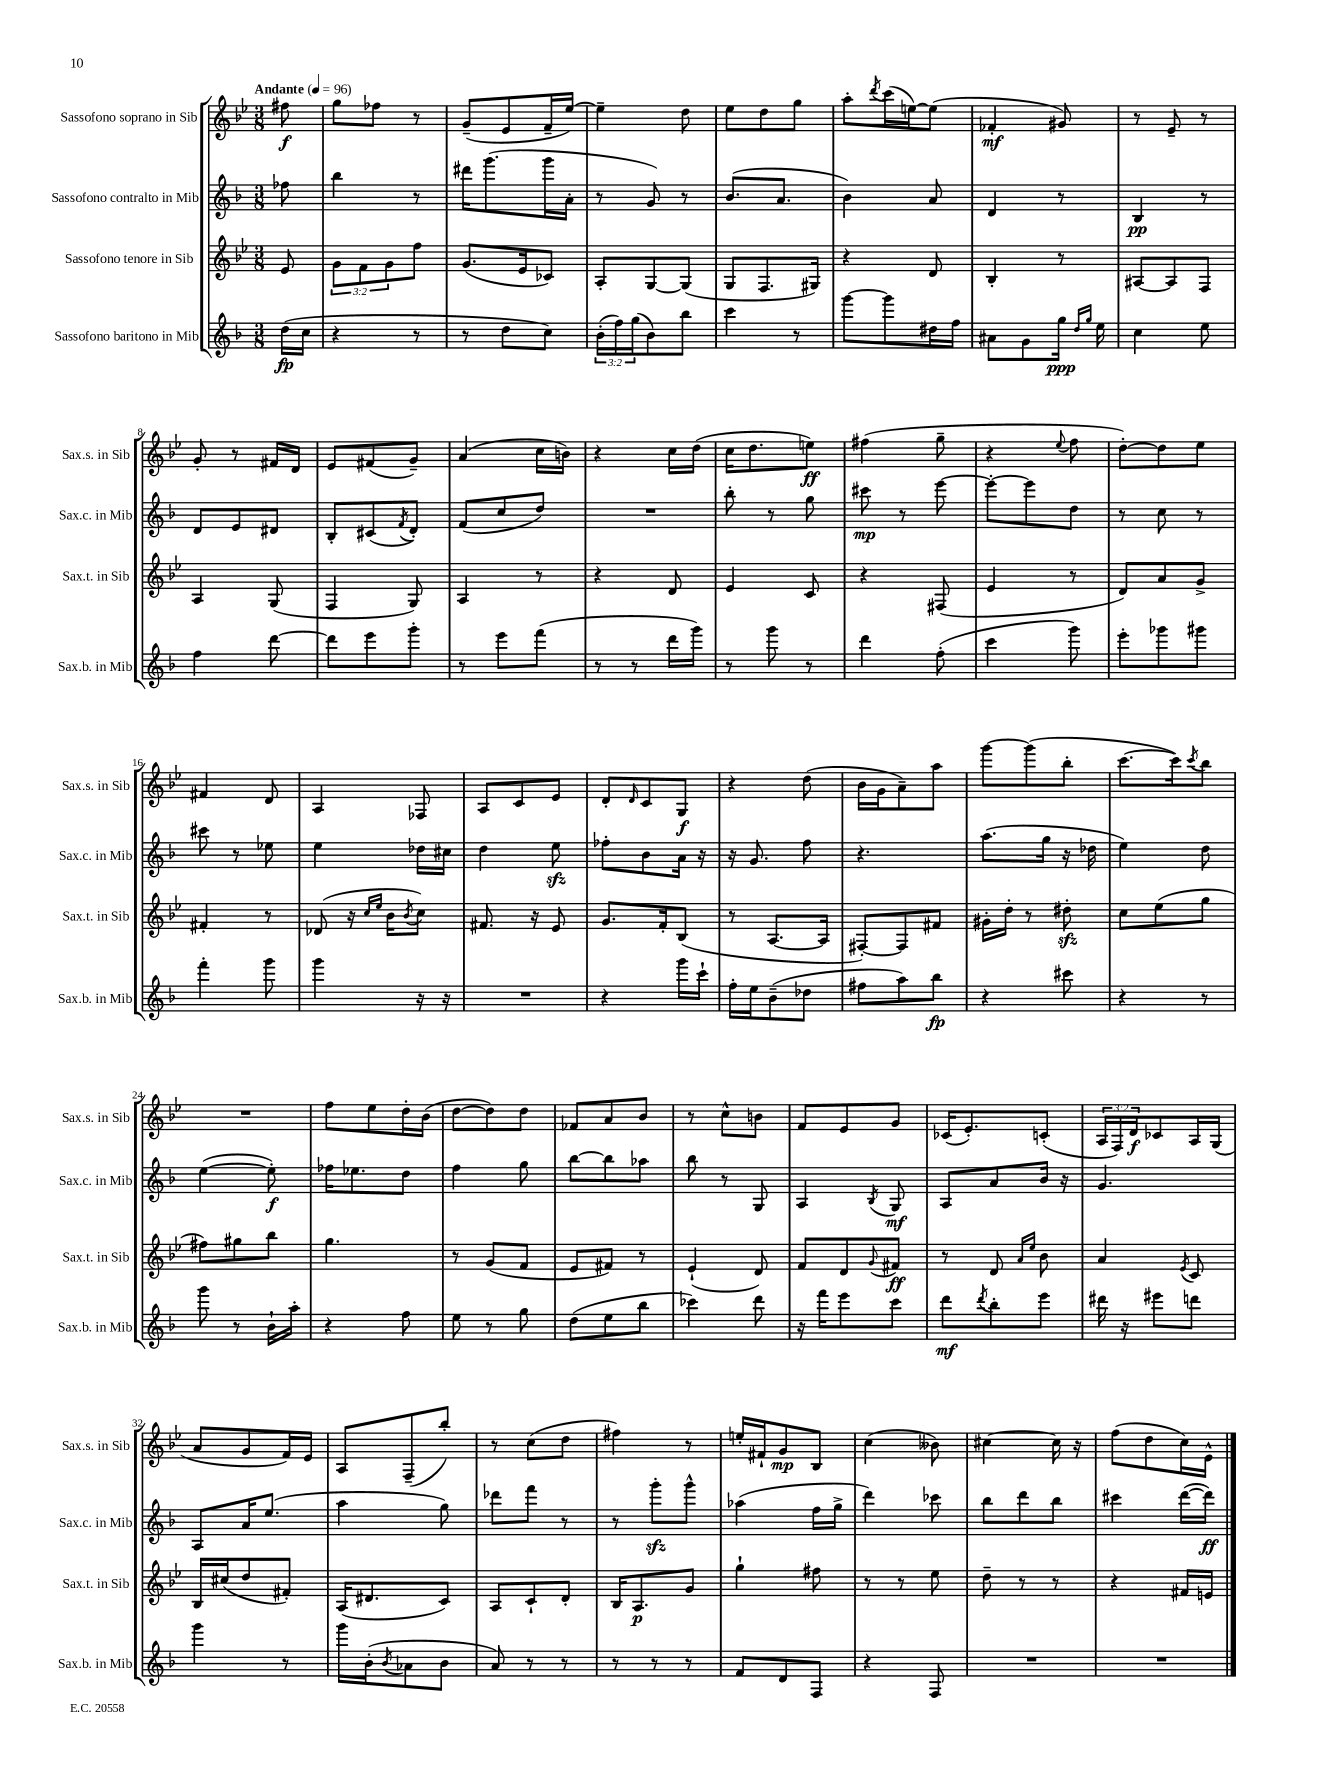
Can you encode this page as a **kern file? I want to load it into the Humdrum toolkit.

**kern	**kern	**kern	**kern
*staff4	*staff3	*staff2	*staff1
*clefG2	*clefG2	*clefG2	*clefG2
*k[b-]	*k[b-e-]	*k[b-]	*k[b-e-]
*M3/8	*M3/8	*M3/8	*M3/8
*MM96	*MM96	*MM96	*MM96
(16dd	8e-	8ff-	8ff#
16cc	.	.	.
=	=	=	=
4r	12g	4bb-	8gg
.	12f	.	.
.	.	.	8ff-
.	12g	.	.
8r	8ff	8r	8r
=	=	=	=
8r	(8.g	16ddd#	(8g~
.	.	(8.ggg	.
8dd	.	.	8e-
.	16e-	.	.
8cc)	8c-)	16ggg	16f~
.	.	16a'	[16ee-)
=	=	=	=
(24b-'	8A'	8r	4ee-~]
24ff)	.	.	.
(24gg	.	.	.
8b-)	[8G	8g)	.
8bb-	(8G]	8r	8dd
=	=	=	=
4ccc	8G	(8.b-	8ee-
.	8.F	.	8dd
.	.	8.a	.
8r	.	.	8gg
.	16G#)	.	.
=	=	=	=
[8ggg	4r	4b-)	8aa'
.	.	.	8qddd
8ggg]	.	.	(16ccc
.	.	.	[16ee)
16dd#	8d	8a	(8ee]
16ff	.	.	.
=	=	=	=
8a#	4B-'	4d	4f-'
8g	.	.	.
16gg	8r	8r	8g#)
16qqdd	.	.	.
16qqgg	.	.	.
16ee	.	.	.
=	=	=	=
4cc	[8A#	4B-	8r
.	8A#]	.	8e-~
8ee	8F	8r	8r
=	=	=	=
4ff	4A	8d	8g'
.	.	8e	8r
[8ddd	(8G	8d#	16f#
.	.	.	16d
=	=	=	=
8ddd]	4F	8B-'	8e-
8eee	.	(8c#	(8f#
.	.	8qf	.
8ggg'	8G)	8d')	8g~)
=	=	=	=
8r	4A	(8f	(4a
8eee	.	8cc	.
(8fff	8r	8dd)	16cc
.	.	.	16b)
=	=	=	=
8r	4r	4.r	4r
8r	.	.	.
16ddd	8d	.	16cc
16ggg)	.	.	(16dd
=	=	=	=
8r	4e-	8bb-'	16cc
.	.	.	8.dd
8ggg	.	8r	.
8r	8c	8gg	8ee)
=	=	=	=
4ddd	4r	8ccc#	(4ff#
.	.	8r	.
(8ff'	(8F#	[8eee	8gg~
=	=	=	=
4ccc	4e-	8eee'_	4r
.	.	8eee]	.
.	.	.	8qqee-
8ggg)	8r	8dd	8ff
=	=	=	=
8eee'	8d)	8r	[8dd')
8ggg-	8a	8cc	8dd]
8ggg#	8g^	8r	8ee-
=	=	=	=
4fff'	4f#'	8ccc#	4f#
.	.	8r	.
8ggg	8r	8ee-	8d
=	=	=	=
4ggg	(8d-	4ee	4A
.	16r	.	.
.	16qqcc	.	.
.	16qqee-	.	.
.	16b-	.	.
.	8qb-	.	.
16r	8cc)	16dd-	8F-
16r	.	16cc#	.
=	=	=	=
4.r	8.f#	4dd	8A
.	.	.	8c
.	16r	.	.
.	8e-	8ee	8e-
=	=	=	=
4r	8.g	8ff-'	8d'
.	.	.	16qqd
.	.	8b-	8c
.	16f'	.	.
16ggg	(8B-	16a	8G
16ccc`	.	16r	.
=	=	=	=
16ff'	8r	16r	4r
16ee	.	8.g	.
(8b-~	[8.A	.	.
8dd-	.	8ff	(8dd
.	16A]	.	.
=	=	=	=
8ff#	[8F#')	4.r	16b-
.	.	.	16g
8aa)	8F#]	.	8a~)
8bb-	8f#	.	8aa
=	=	=	=
4r	16g#'	(8.aa	[8ggg
.	16dd'	.	.
.	8r	.	(8ggg]
.	.	16gg	.
8ccc#	8dd#'	16r	8bb-'
.	.	16dd-	.
=	=	=	=
4r	8cc	4ee)	[8.ccc
.	(8ee-	.	.
.	.	.	16ccc])
.	.	.	8qccc
8r	8gg	8dd	8bb-
=	=	=	=
8ggg	8ff#)	([4ee	4.r
8r	8gg#	.	.
16b-`	8bb-	8ee'])	.
16aa'	.	.	.
=	=	=	=
4r	4.gg	16ff-	8ff
.	.	8.ee-	.
.	.	.	8ee-
8ff	.	8dd	16dd'
.	.	.	(16b-
=	=	=	=
8ee	8r	4ff	[8dd
8r	(8g	.	8dd])
8gg	8f	8gg	8dd
=	=	=	=
(8dd	8e-	[8bb-	8f-
8ee	8f#)	8bb-]	8a
8bb-	8r	8aa-	8b-
=	=	=	=
4ccc-)	(4e-`	8bb-	8r
.	.	8r	8cc^^
8ddd	8d)	8G	8b
=	=	=	=
16r	8f	4A	8f
16fff	.	.	.
8eee	8d	.	8e-
.	8qqg	8qB-	.
8ccc	8f#	8G	8g
=	=	=	=
8ddd	8r	8A	(16c-
.	.	.	8.e-')
8qddd	.	.	.
8bb-'	8d	8a	.
.	16qqa	.	.
.	16qqee-	.	.
8eee	8b-	16b-	(8c'
.	.	16r	.
=	=	=	=
16ddd#	4a	4.g	24A
.	.	.	24F)
16r	.	.	.
.	.	.	24d
8eee#	.	.	8c-
.	8qe-	.	.
8ddd	8c	.	16A
.	.	.	(16G
=	=	=	=
4ggg	16B-	8A	8a
.	(16cc#	.	.
.	8dd	16a	8g
.	.	(8.ee	.
8r	8f#')	.	16f)
.	.	.	16e-
=	=	=	=
16ggg	(16A	4aa	8A
(16b-'	8.d#	.	.
8qb-	.	.	.
8a-	.	.	(8F~
8b-	8c)	8gg)	8bb-')
=	=	=	=
8a)	8A	8ddd-	8r
8r	8c`	8fff	(8cc
8r	8d'	8r	8dd
=	=	=	=
8r	16B-	8r	4ff#)
.	8.A	.	.
8r	.	8ggg'	.
8r	8g	8ggg^^	8r
=	=	=	=
8f	4gg`	(4aa-	16ee'
.	.	.	16f#`
8d	.	.	8g
8F	8ff#	16ff	8B-
.	.	16gg^	.
=	=	=	=
4r	8r	4ddd)	(4cc
.	8r	.	.
8F	8ee-	8ccc-	8b--)
=	=	=	=
4.r	8dd~	8bb-	[4cc#
.	8r	8ddd	.
.	8r	8bb-	16cc#]
.	.	.	16r
=	=	=	=
4.r	4r	4ccc#	(8ff
.	.	.	8dd
.	16f#	([16ddd	16cc)
.	16e	16ddd])	16e-^^
==	==	==	==
*-	*-	*-	*-
